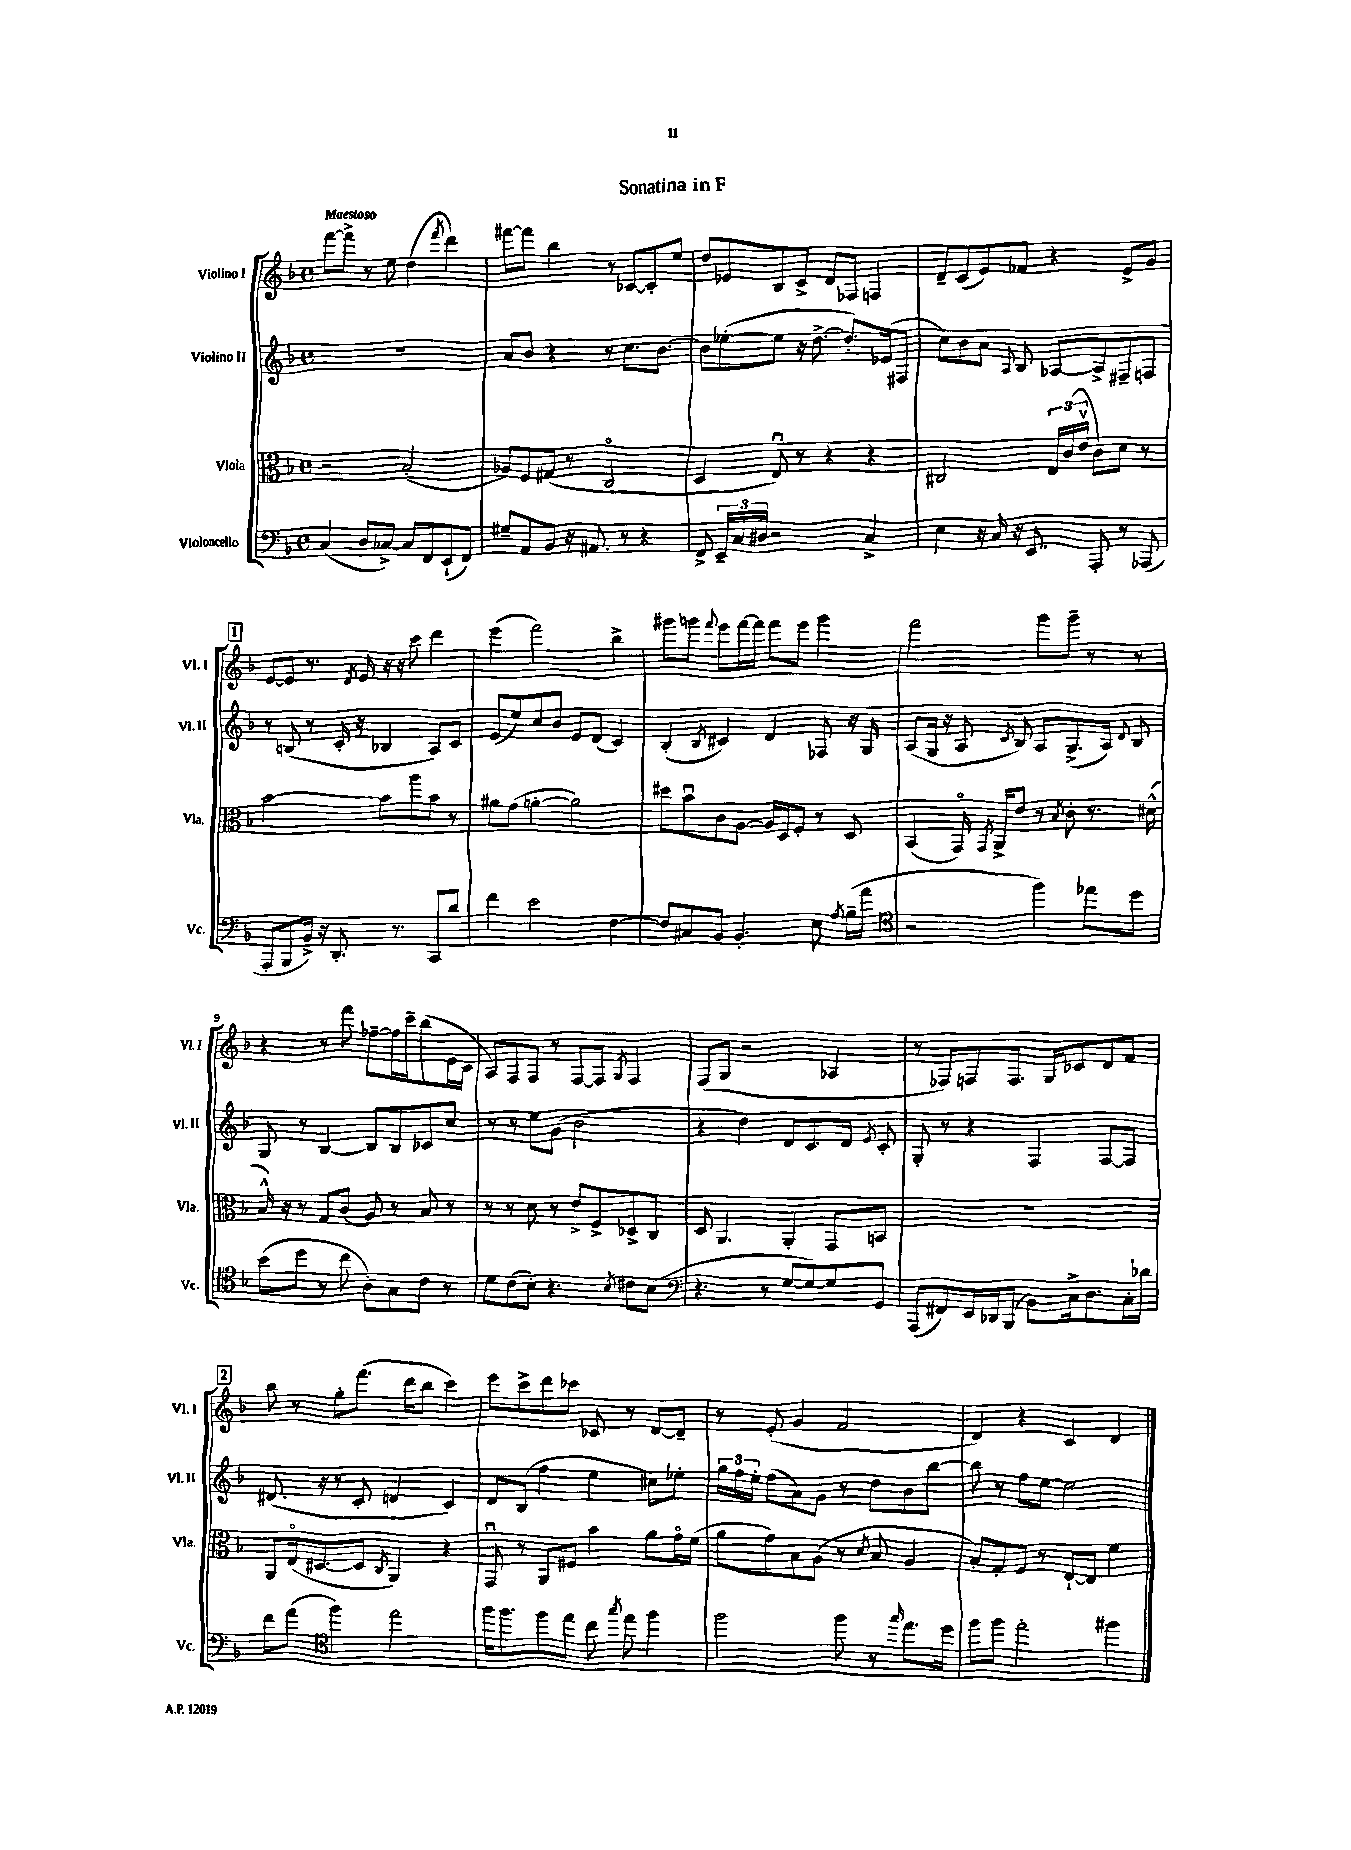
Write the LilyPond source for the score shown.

\header { title = "Sonatina in F" }
<<
\new StaffGroup <<
\new Staff = "s0" \with { instrumentName = "Violino I" shortInstrumentName = "Vl. I" } {
    \clef treble \key f \major \defaultTimeSignature \time 4/4 \tempo "Maestoso"
    \autoBeamOff f'''8[~ f'''8]-> r8 e''8 d''4( \acciaccatura { f'''8 } d'''4) |
    fis'''8[~ fis'''8] bes''4 r8 ces'8[~ ces'8-. e''8] |
    d''8[ ees'8 bes8 c'8]-> d'8[ fes8] f4 |
    d'8[-- c'8( e'8) fes'8] r4 e'8[-> g'8] |
    \mark \markup { \box "1" } e'8[~ e'8] r8. \acciaccatura { d'8 } e'16 r16 r16 c'''8 d'''4 |
    e'''4( f'''2) bes''4-> |
    gis'''8[ g'''8] \appoggiatura { f'''8 } e'''8[ f'''16~ f'''16] f'''8[ e'''8] g'''4 |
    f'''2 g'''8[ g'''8]-- r8 r8 |
    r4 r8 f'''8 fes''8[~-- fes''16 c'''16-- bes''8( e'16 c'16] |
    a8[) f8 f8] r8 f8[~ f8] \acciaccatura { g8 } f4 |
    f8[( g8] r2 aes4 |
    r8 fes8[) f8 f8.] g16[ ces'8 d'8 f'8] |
    \mark \markup { \box "2" } bes''8 r8 g''8[-. f'''8.]( d'''16[ bes''8] c'''4) |
    e'''8[ c'''8-> d'''8 ces'''8] ces'8 r8 d'8[~ d'8]-- |
    r8 e'8-.( g'4 f'2 |
    d'4) r4 c'4 d'4 \bar "|." |
}
\new Staff = "s1" \with { instrumentName = "Violino II" shortInstrumentName = "Vl. II" } {
    \clef treble \key f \major \defaultTimeSignature \time 4/4
    \autoBeamOff R1 |
    a'8[ bes'8] r4 r8 c''8.[ bes'8.]~ |
    bes'8[ ees''8~-.( ees''8] r16 d''8.~-> d''8.[-.) ees'16( fis8] |
    c''8[) bes'8 a'8] \appoggiatura { a8 } bes8 aes8[~ aes8-> fis8-- f8] |
    \mark \markup { \box "1" } r8 b8( r8 c'16-. r16 bes4 a8[) c'8] |
    e'8[( e''8) c''8 bes'8] e'8[ d'8]( c'4) |
    bes4-.( \acciaccatura { bes8 } cis'4) d'4 fes8 r16 g16 |
    a8[( g16] r16 a8 \acciaccatura { c'8 } bes8) a8[ g8.->( a16]) \appoggiatura { d'8 } bes8 |
    g8 r8 bes4~ bes8[ bes8 ces'8 c''8] |
    r8 r8 e''8[ g'8]( bes'2 |
    r4 d''4) d'8[ c'8. d'16] \acciaccatura { e'8 } c'8-. |
    g8-. r8 r4 f4 f8[~ f8] |
    \mark \markup { \box "2" } dis'8.( r16 r8 c'8-. d'4 c'4) |
    d'8[ bes8]( f''4 e''4 cis''8[) ees''8]-. |
    \tuplet 3/2 { g''16[ f''16 e''16]-. } f''8[( a'8) g'8] r8 d''8[ bes'8 bes''8]~ |
    bes''8 r8 f''8[ e''8]~ e''2 \bar "|." |
}
\new Staff = "s2" \with { instrumentName = "Viola" shortInstrumentName = "Vla." } {
    \clef alto \key f \major \defaultTimeSignature \time 4/4
    \autoBeamOff r2 bes2-.( |
    aes8[) f8 gis8]( r8 c2\flageolet |
    d4 e8\downbow) r8 r4 r4 |
    cis2 \tuplet 3/2 { e16[ c'16( e'16]\upbow } c'8[) d'8] r8 |
    \mark \markup { \box "1" } bes'2~ bes'8[ a''8 bes'8] r8 |
    ais'8[ g'8]( a'4~-. a'2) |
    dis''8[ bes'8\downbow c'8 a8]~ a16[ d16 f8]-. r8 d8 |
    bes,4( g,16\flageolet) \acciaccatura { g,8 } a,16[-> e'8] r8 \acciaccatura { bes8 } c'8-. r8. dis'16-^( |
    bes16-^) r16 r8 g8[ c'8]( a8) r8 bes8 r8 |
    r8 r8 d'8 r8 e'8[-> f8-> des8-> c8] |
    d8 a,4. a,4-. g,8[ b,8] |
    R1 |
    \mark \markup { \box "2" } a,8[ e16\flageolet( dis8.~ dis8] \acciaccatura { c8 } a,4) r4 |
    g,8\downbow r8 a,8[ fis8] bes'4 a'8[ g'16\flageolet f'16]( |
    a'8[ g'8) bes8 a8]( r8 \acciaccatura { d'8 } bes8 a4 |
    bes8[-.) g8-. f8] r8 e8[~-! e8] f'4 \bar "|." |
}
\new Staff = "s3" \with { instrumentName = "Violoncello" shortInstrumentName = "Vc." } {
    \clef bass \key f \major \defaultTimeSignature \time 4/4
    \autoBeamOff c4( d8[ ces8]~->) ces8[ f,8 e,8-!( f,8]) |
    gis8[-- a,8 bes,8] r16 ais,8. r8 r4 |
    f,8-> \tuplet 3/2 { e,16[-- c16 dis16] } r2 c4-> |
    e4 r16 c16 r16 e,8. a,,8-. r8 aes,,8( |
    \mark \markup { \box "1" } a,,8[-. bes,,8 bes,16]->) r16 d,8.-. r8. c,8[ d'8] |
    f'4 e'2 f4~ |
    f8[ cis8 bes,8] bes,4.-. e8 \acciaccatura { a8 } bes16[--( a'16] |
    \clef tenor r2 f''4) ees''8[ d''8] |
    bes'8[( d''8] r8 c''8 a8[-.) g8 c'8] r8 |
    d'8[ c'8( bes8]-.) r4. \acciaccatura { bes8 } cis'8[ bes8]( |
    \clef bass r4. r8 g8[~ g8~) g8 g,8] |
    a,,8[( fis,8) e,16 des,16 bes,,8]( bes,8[) c16-> d8. c16-. des'16] |
    \mark \markup { \box "2" } f'8[ a'8]( \clef tenor f''4) e''2 |
    f''16[ f''8. f''8 e''8] c''8 \acciaccatura { g''8 } e''8 f''4 |
    f''2 f''8 r8 \grace { g''16 } e''8.[ d''16] |
    f''8[ f''8] e''2-. fis''4 \bar "|." |
}
>>
>>
